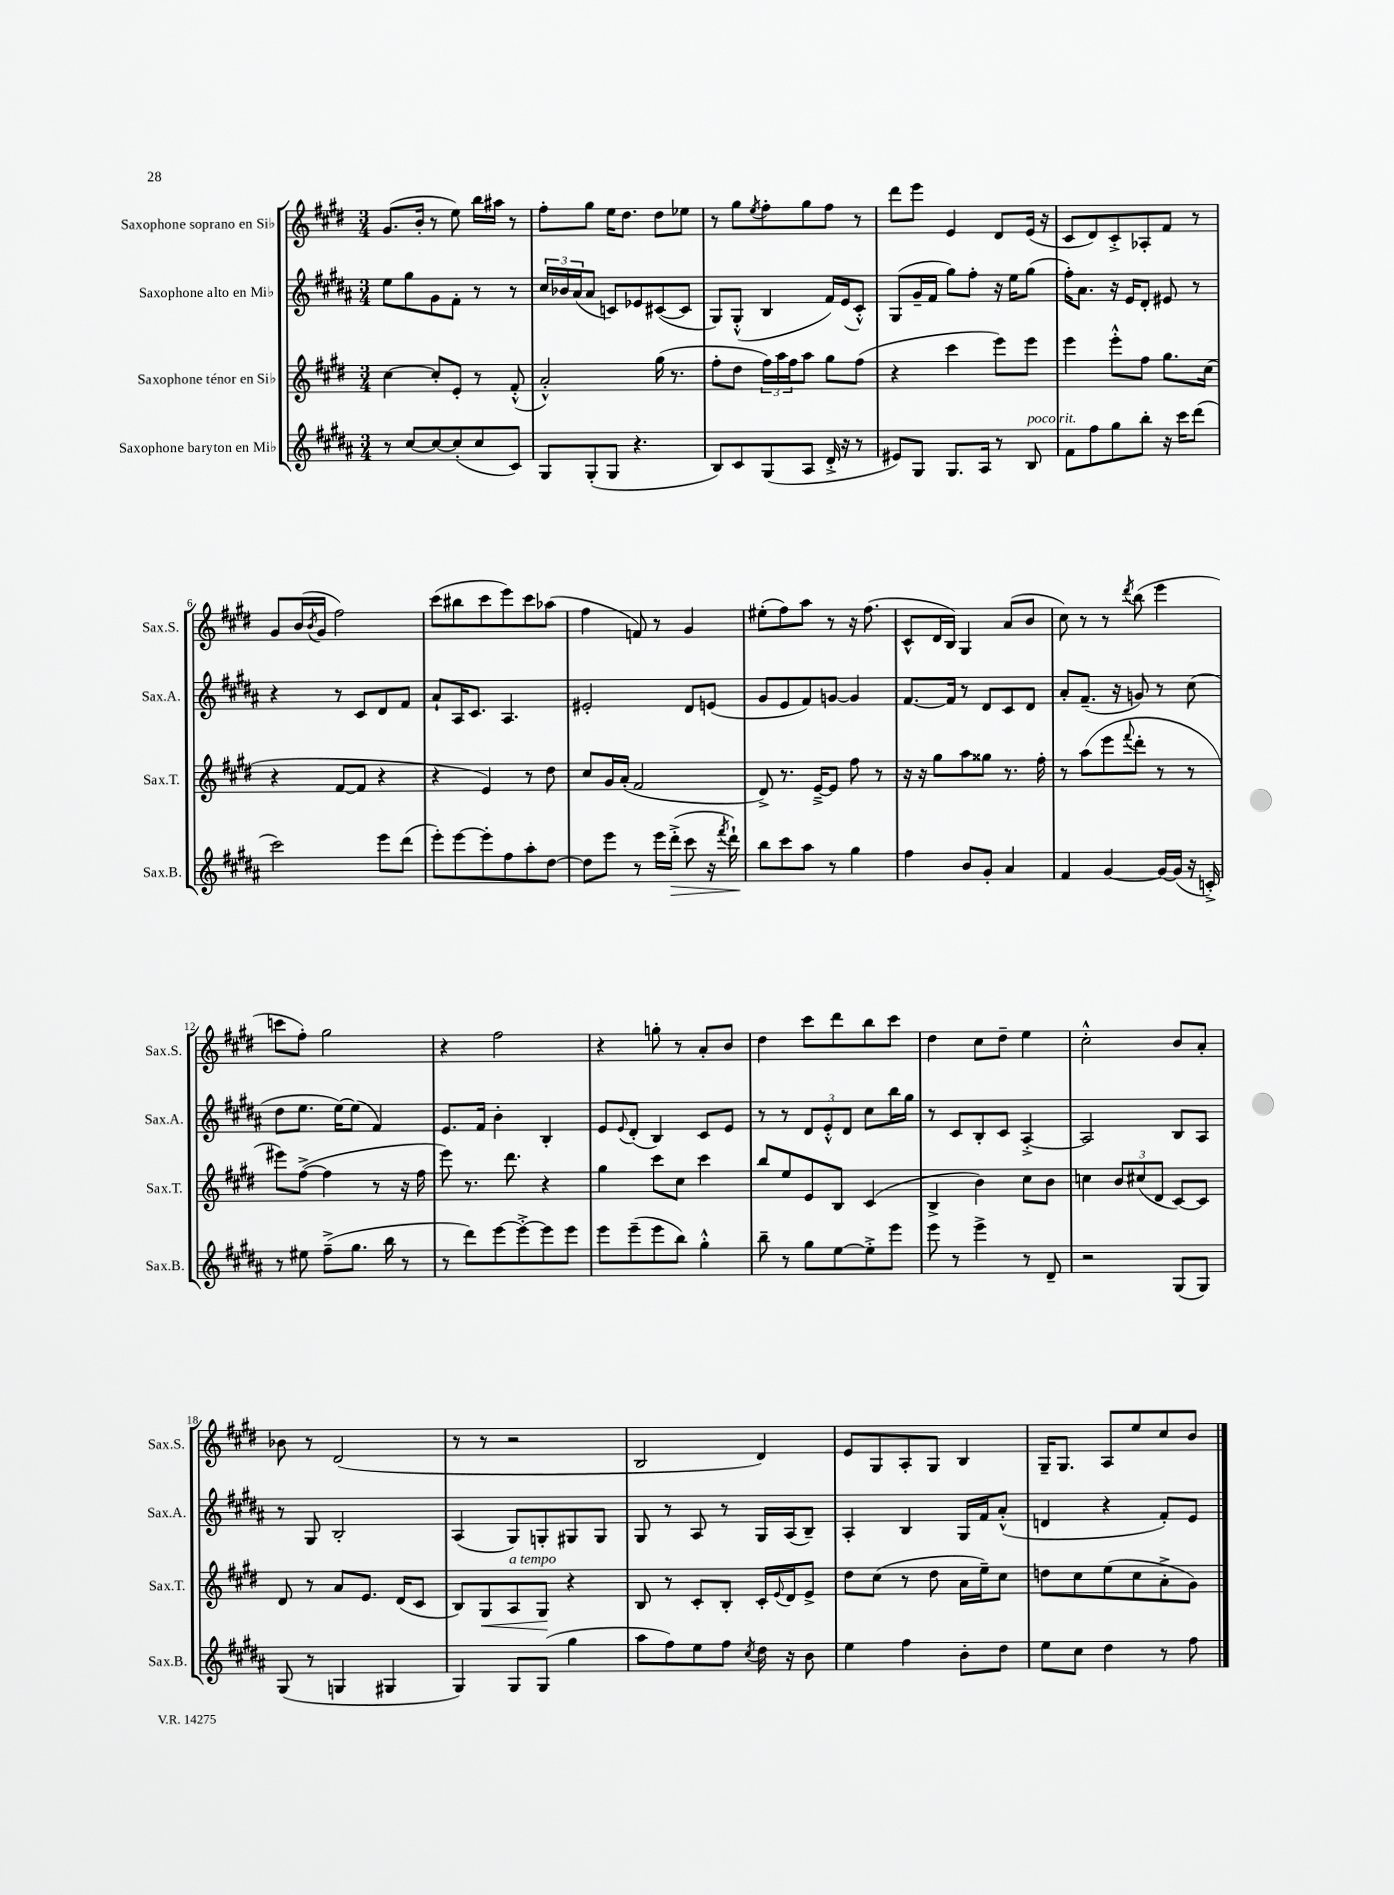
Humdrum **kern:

**kern	**dynam	**kern	**dynam	**kern	**kern
*part4	*part4	*part3	*part3	*part2	*part1
*staff4	*staff4	*staff3	*staff3	*staff2	*staff1
*I"Saxophone baryton en Mi♭	*	*I"Saxophone ténor en Si♭	*	*I"Saxophone alto en Mi♭	*I"Saxophone soprano en Si♭
*I'Sax.B.	*	*I'Sax.T.	*	*I'Sax.A.	*I'Sax.S.
*clefG2	*	*clefG2	*	*clefG2	*clefG2
*k[f#c#g#d#a#]	*	*k[f#c#g#d#]	*	*k[f#c#g#d#a#]	*k[f#c#g#d#]
*M3/4	*	*M3/4	*	*M3/4	*M3/4
=1	=1	=1	=1	=1	=1
8r	.	[4cc#\	.	8ee\L	(8.g#/L
[8cc#/L	.	.	.	8gg#\	.
.	.	.	.	.	16b'/Jk
8cc#/_	.	8cc#'/L]	.	8g#\	8r
(8cc#'/]	.	8e'/J	.	8f#'\J	8ee\)
8cc#/	.	8r	.	8r	16bb\LL
.	.	.	.	.	16aa#X\JJ
8c#/J)	.	(8f#'^^/	.	8r	8r
=2	=2	=2	=2	=2	=2
8G#/L	.	2a'^^/)	.	24cc#/LL	8ff#'\L
.	.	.	.	24b-X/	.
.	.	.	.	(24a#/J	.
(8G#'/	.	.	.	8a#/J	8gg#\J
8G#/J	.	.	.	8cn/L)	16ee\KL
.	.	.	.	.	8.dd#\J
4.r	.	.	.	8e-X/	.
.	.	(16gg#\	.	([8c#X/	8dd#\L
.	.	8.r	.	.	.
.	.	.	.	8c#/J]	8ee-X\J
=3	=3	=3	=3	=3	=3
8B/L)	.	8ff#'\L	.	8G#/L)	8r
8c#/	.	8dd#\J	.	(8G#'^^/J	8gg#\L
.	.	.	.	.	8qee/
(8G#/	.	24ff#\LL)	.	4B/	8ff#'\
.	.	24aa\	.	.	.
.	.	24ff#\J	.	.	.
8A#/J	.	8aa\J	.	.	8gg#\
16d#'^/	.	8gg#\L	.	16f#/LL)	8ff#\J
16r	.	.	.	(16e/J	.
8r	.	(8ff#\J	.	8c#'^^/J)	8r
=4	=4	=4	=4	=4	=4
8e#X/L)	.	4r	.	(8G#/L	8ddd#\L
8G#/J	.	.	.	16g#~/L	8eee\J
.	.	.	.	16f#/JJ	.
8.G#/L	.	4ccc#\	.	8gg#\L)	4e/
.	.	.	.	8ff#'\J	.
16A#/Jk	.	.	.	.	.
8r	.	8eee\L)	.	16r	8d#/L
.	.	.	.	16ee\KL	.
!LO:TX:a:i:t=poco rit.	!	!	!	!	!
8B/	.	8eee\J	.	(8gg#\J	(16e/Jk
.	.	.	.	.	16r
=5	=5	=5	=5	=5	=5
8f#\L	.	4eee\	.	16ff#'\KL)	8c#/L
.	.	.	.	8.a#\J	.
8ff#\	.	.	.	.	8d#/)
8gg#\	.	8eee'^^\L	.	16r	8c#'^/
.	.	.	.	16e/KL	.
8bb'\J	.	8ff#\J	.	8d#'/J	8A-X'/
16r	.	8.gg#\L	.	8e#X/	8f#/J
16ccc#\KL	.	.	.	.	.
(8ddd#\J	.	.	.	8r	8r
.	.	(16cc#\Jk	.	.	.
!!LO:LB:g=z
=6	=6	=6	=6	=6	=6
2ccc#\)	.	4r	.	4r	8g#/L
.	.	.	.	.	(16b/L
.	.	.	.	.	8qb/
.	.	.	.	.	16g#/JJ
.	.	[8f#/L	.	8r	2ff#\)
.	.	8f#/J]	.	8c#/L	.
8eee\L	.	4r	.	8d#/	.
(8ddd#\J	.	.	.	8f#/J	.
=7	=7	=7	=7	=7	=7
8eee'\L)	.	4r	.	8a#`/L	(8ccc#\L
[8eee\	.	.	.	16A#/K	8bb#X\
.	.	.	.	8.c#/J	.
8eee'\]	.	4e/)	.	.	8ccc#\
8ff#\	.	.	.	4.A#/	8eee\)
8aa#'\	.	8r	.	.	8ccc#\
[8dd#\J	.	8dd#\	.	.	(8aa-X\J
=8	=8	=8	=8	=8	=8
8dd#\L]	.	8cc#/L	.	2e#X'/	4ff#\
8eee\J	.	16g#/L	.	.	.
.	.	(16a'/JJ	.	.	.
8r	.	2f#/	.	.	8fn/)
16eee\LL	.	.	.	.	8r
!	!LO:HP:b	!	!	!	!
(16ddd#'^\JJ	>	.	.	.	.
8ccc#\	.	.	.	8d#/L	4g#/
16r	.	.	.	(8en/J	.
8qfff#/	.	.	.	.	.
16ddd#`\)	.	.	.	.	.
=9	=9	=9	=9	=9	=9
8bb\L	.	8d#^/)	.	8g#/L	(8ee#X'\L
8ccc#\	]	8.r	.	8e/	8ff#\)
8aa#\J	.	.	.	8f#/)	8aa\J
.	.	[16e~^/KL	.	.	.
8r	.	8e/J]	.	[8gn/J	8r
4gg#\	.	8ff#\	.	4g/]	16r
.	.	.	.	.	(8.ff#\
.	.	8r	.	.	.
=10	=10	=10	=10	=10	=10
4ff#\	.	16r	.	[8.f#/L	8c#^^/L
.	.	16r	.	.	.
.	.	8gg#\L	.	.	16d#/L
.	.	.	.	16f#/Jk]	16B/JJ)
8b/L	.	8aa\	.	8r	4G#/
8g#'/J	.	8gg##X\J	.	8d#/L	.
4a#/	.	8.r	.	8c#/	(8a/L
.	.	.	.	8d#/J	8b/J
.	.	16ff#'\	.	.	.
=11	=11	=11	=11	=11	=11
4f#/	.	8r	.	8a#'/L	8cc#\)
.	.	(8aa\L	.	(8.f#~/J	8r
[4g#/	.	8eee\	.	.	8r
.	.	.	.	16r	.
.	.	8qqfff#/	.	.	8qddd#/
.	.	8ddd#'\J	.	8gn/)	(8bb\
16g#/LL_	.	8r	.	8r	4eee\
(16g#/JJ]	.	.	.	.	.
16r	.	8r	.	(8cc#\	.
16cn'^/)	.	.	.	.	.
!!LO:LB:g=z
=12	=12	=12	=12	=12	=12
8r	.	8eee#X\L)	.	8dd#\L	8cccn\L
8ee#X\	.	([8ff#^\J	.	8.ee\J	8ff#'\J)
(8ff#~^\L	.	4ff#\]	.	.	2gg#\
.	.	.	.	[16ee\KL)	.
8.gg#\J	.	.	.	(8ee\J]	.
.	.	8r	.	4f#/)	.
16bb\	.	.	.	.	.
8r	.	16r	.	.	.
.	.	16ff#\	.	.	.
=13	=13	=13	=13	=13	=13
8r	.	8eee\)	.	8.e/L	4r
8ddd#\L)	.	8.r	.	.	.
.	.	.	.	16f#/Jk	.
[8eee\	.	.	.	4b'\	2ff#\
.	.	8.ddd#\	.	.	.
8eee'^\_	.	.	.	.	.
8eee\]	.	4r	.	4B'/	.
8eee\J	.	.	.	.	.
=14	=14	=14	=14	=14	=14
8eee\L	.	4gg#\	.	8e/L	4r
.	.	.	.	8qqe/	.
(8eee~\	.	.	.	(8d#'/J	.
8eee\	.	8ccc#\L	.	4B/)	8ggn'\
8bb\J)	.	8cc#\J	.	.	8r
4gg#'^^\	.	4ccc#\	.	8c#/L	8a'/L
.	.	.	.	8e/J	8b/J
=15	=15	=15	=15	=15	=15
8bb~\	.	8bb/L	.	8r	4dd#\
8r	.	8ee/	.	8r	.
8gg#\L	.	8e/	.	12d#/L	8ccc#\L
.	.	.	.	12e'^^/	.
[8ee\	.	8B/J	.	.	8ddd#\
.	.	.	.	12d#/J	.
8ee'^\]	.	(4c#/	.	8cc#\L	8bb\
8eee\J	.	.	.	16bb\L	8ccc#\J
.	.	.	.	16gg#\JJ	.
=16	=16	=16	=16	=16	=16
8eee\	.	4B^/	.	8r	4dd#\
8r	.	.	.	8c#/L	.
4eee^\	.	4b\)	.	8B'/	8cc#\L
.	.	.	.	8c#/J	8dd#~\J
8r	.	8cc#\L	.	[4A#'^/	4ee\
8d#~/	.	8b\J	.	.	.
=17	=17	=17	=17	=17	=17
2r	.	4ccn\	.	2A#/]	2cc#'^^\
.	.	12b/L	.	.	.
.	.	(12cc#X/	.	.	.
.	.	12d#/J	.	.	.
(8G#/L	.	[8c#/L)	.	8B/L	8b/L
8G#/J)	.	8c#/J]	.	8A#/J	8a'/J
!!LO:LB:g=z
=18	=18	=18	=18	=18	=18
(8G#/	.	8d#/	.	8r	8b-X\
8r	.	8r	.	8G#/	8r
4Gn/	.	8a/L	.	2B'/	(2d#/
.	.	8.e/J	.	.	.
4G#X/	.	.	.	.	.
.	.	(16d#/KL	.	.	.
.	.	8c#/J	.	.	.
=19	=19	=19	=19	=19	=19
4G#/)	.	8B/L)	.	(4A#/	8r
!	!	!	!LO:HP:b	!	!
.	.	8G#/	<	.	8r
!	!	!LO:TX:a:i:t=a tempo	!	!	!
8G#/L	.	8A/	.	8G#/L)	2r
(8G#/J	.	8G#/J	.	8Gn'/	.
4gg#\	.	4r	[	8G#X/	.
.	.	.	.	8G#/J	.
=20	=20	=20	=20	=20	=20
8aa#\L	.	8B/	.	8G#/	2B/
8ff#\)	.	8r	.	8r	.
8ee\	.	8c#'/L	.	8A#/	.
8ff#\J	.	8B'/J	.	8r	.
8qcc#/	.	.	.	.	.
16dd#\	.	16c#'/LL	.	16G#/LL	4d#/)
.	.	8qqe/	.	.	.
16r	.	16d#/J	.	(16A#/J	.
8b\	.	8e^/J	.	8B~/J)	.
=21	=21	=21	=21	=21	=21
4ee\	.	8dd#\L	.	4A#'/	8e/L
.	.	(8cc#\J	.	.	8G#/
4ff#\	.	8r	.	4B/	8A'/
.	.	8dd#\	.	.	8G#/J
8b'\L	.	16a\LL	.	16G#/LL	4B/
.	.	16ee~\J)	.	16f#/J	.
8dd#\J	.	8cc#\J	.	(8a#'^^/J	.
=22	=22	=22	=22	=22	=22
8ee\L	.	8ddn\L	.	4dn/	16G#~/KL
.	.	.	.	.	8.G#/J
8cc#\J	.	8cc#\	.	.	.
4dd#\	.	(8ee\	.	4r	8A/L
.	.	8cc#\	.	.	8ee/
8r	.	8a'^\	.	8f#'/L)	8cc#/
8ff#\	.	8g#\J)	.	8e/J	8b/J
==	==	==	==	==	==
*-	*-	*-	*-	*-	*-
